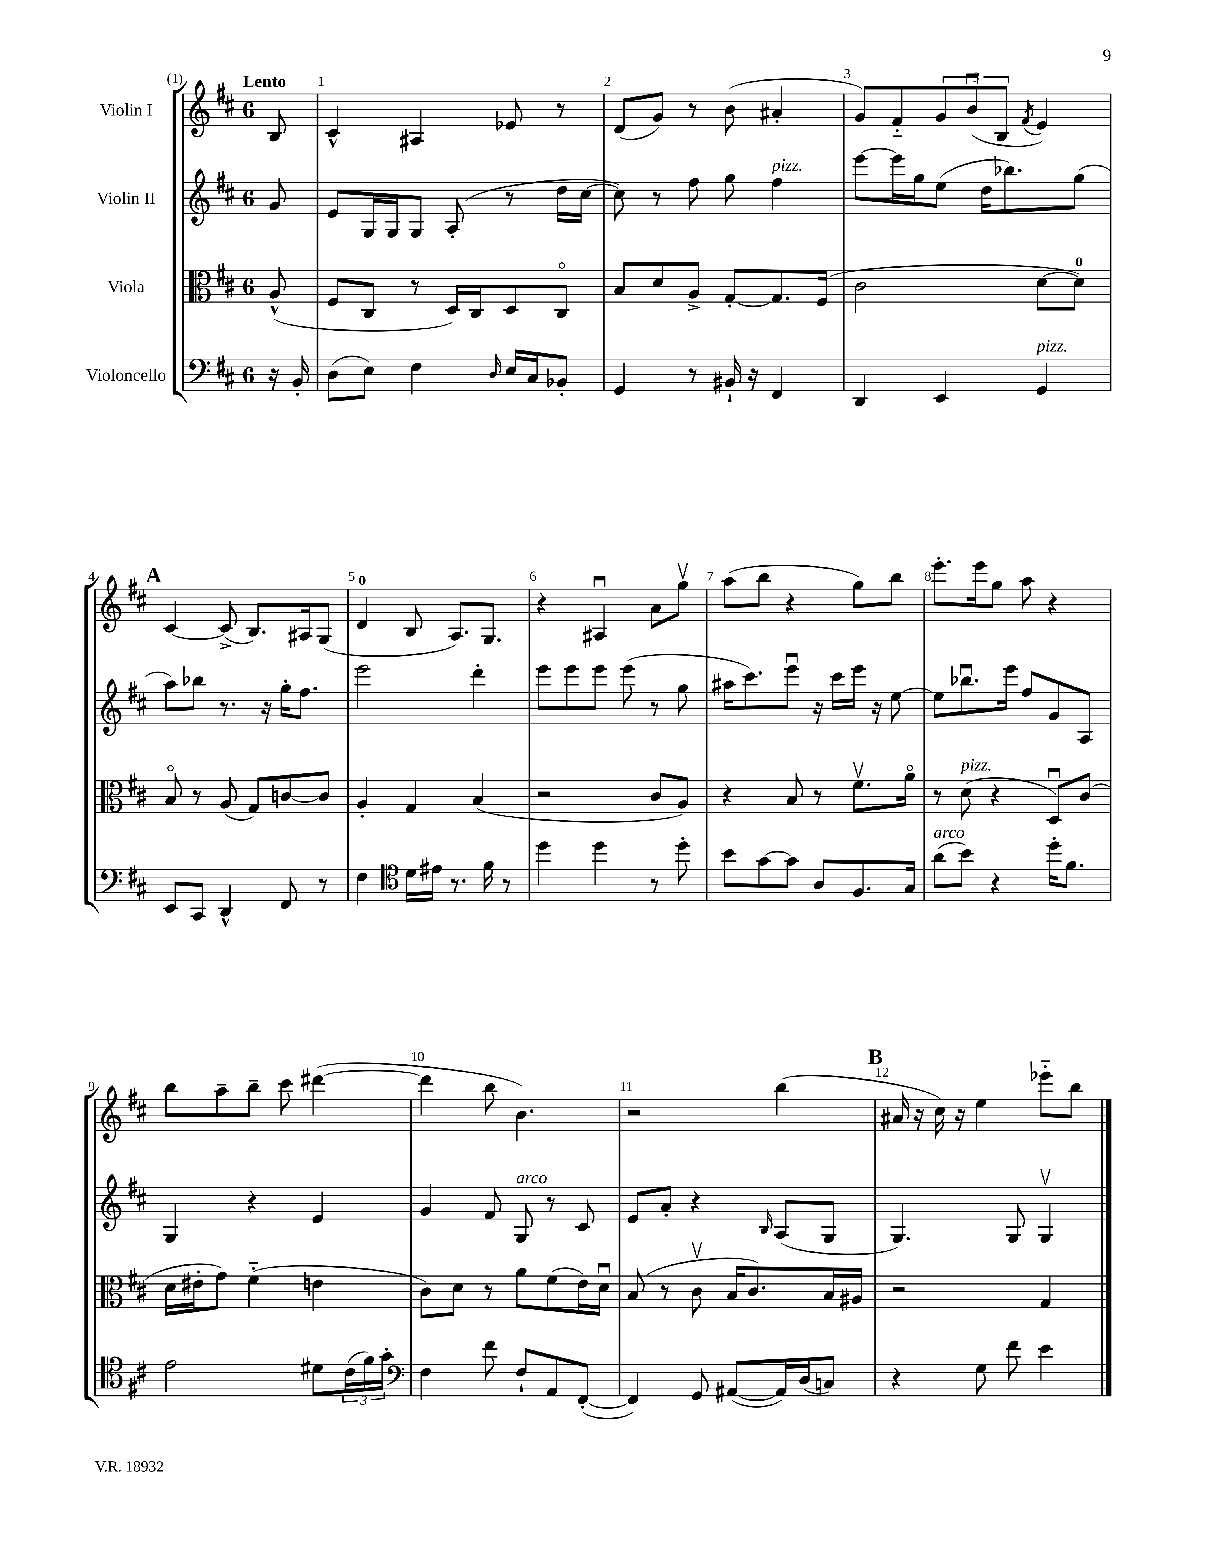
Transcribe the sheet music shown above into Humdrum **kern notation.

**kern	**kern	**kern	**kern
*staff4	*staff3	*staff2	*staff1
*clefF4	*clefC3	*clefG2	*clefG2
*k[f#c#]	*k[f#c#]	*k[f#c#]	*k[f#c#]
*M6/8	*M6/8	*M6/8	*M6/8
16r	(8A^^	8g	8B
16BB'	.	.	.
=	=	=	=
(8D	8F#	8e	4c#^^
8E)	8C#	16G	.
.	.	16G	.
4F#	8r	8G	4A#
.	16D)	(8A'	.
.	16C#	.	.
16qqD	.	.	.
16E	8D	8r	8e-
16C#	.	.	.
8BB-'	8C#o	16dd	8r
.	.	[16cc#	.
=	=	=	=
4GG	8B	8cc#])	(8d
.	8d	8r	8g)
8r	8A^	8ff#	8r
16BB#`	[8G'	8gg	(8b
16r	.	.	.
4FF#	8.G]	4ff#	4a#'
.	(16F#	.	.
=	=	=	=
4DD	2c#	[8eee	8g)
.	.	16eee]	8f#'~
.	.	16gg	.
4EE	.	(8ee	12g
.	.	.	(12bu
.	.	16dd	.
.	.	.	12B
.	.	8.bb-)	.
.	.	.	8qf#
4GG	[8d	.	4e)
.	8d])	(8gg	.
=	=	=	=
8EE	8Bo	8aa)	[4c#
8CC#	8r	8bb-	.
4DD^^	(8A	8.r	(8c#^]
.	8G)	.	8.B)
.	.	16r	.
8FF#	[8c	16gg'	.
.	.	8.ff#	16A#
8r	8c]	.	(8G
=	=	=	=
4F#	4A'	2eee	4d
*clefC4	*	*	*
16d	4G	.	8B
16e#	.	.	.
8.r	.	.	8.A)
.	(4B	4ddd'	.
16f#	.	.	8.G
8r	.	.	.
=	=	=	=
4dd	2r	8eee	4r
.	.	8eee	.
4dd	.	8eee	4A#u
.	.	(8eee	.
8r	8c#	8r	8a
8dd'	8A)	8gg	8ggv
=	=	=	=
8b	4r	16aa#	(8aa
.	.	8.ccc#)	.
[8g	.	.	8bb
8g]	8B	8eeeu	4r
8A	8r	16r	.
.	.	16ccc#	.
8.F#	8.f#v	16eee	8gg)
.	.	16r	.
.	.	[8ee	8bb
16G	16ao	.	.
=	=	=	=
(8a	8r	8ee]	8.eee'
8b)	(8d	8.bb-u	.
.	.	.	16eee
4r	4r	.	8gg
.	.	16eee	.
.	.	8ff#	8aa
16dd'	8Du)	8g	4r
8.f#	.	.	.
.	(8c#	8A	.
=	=	=	=
2e	16d	4G	8bb
.	16e#'	.	.
.	8g)	.	8aa~
.	(4f#'~	4r	8bb~
.	.	.	8ccc#
8d#	4e	4e	([4ddd#
(24c#	.	.	.
24f#)	.	.	.
24g'	.	.	.
=	=	=	=
*clefF4	*	*	*
4F#	8c#)	4g	4ddd#]
.	8d	.	.
8f#	8r	8f#	8bb
8F#`	8a	8G	4.b)
8AA	(8f#	8r	.
([8FF#'	16e)	8c#	.
.	16du	.	.
=	=	=	=
4FF#])	(8B	8e	2r
.	8r	8a'	.
8GG	8c#v	4r	.
([8AA#	16B	.	.
.	8.c#)	.	.
.	.	16qqB	.
16AA#])	.	(8A	(4bb
(16D	.	.	.
8C)	16B	8G	.
.	16A#	.	.
=	=	=	=
4r	2r	4.G)	16a#
.	.	.	16r
.	.	.	16cc#)
.	.	.	16r
8G	.	.	4ee
8f#	.	8G	.
4e	4G	4Gv	8eee-'~
.	.	.	8bb
==	==	==	==
*-	*-	*-	*-
